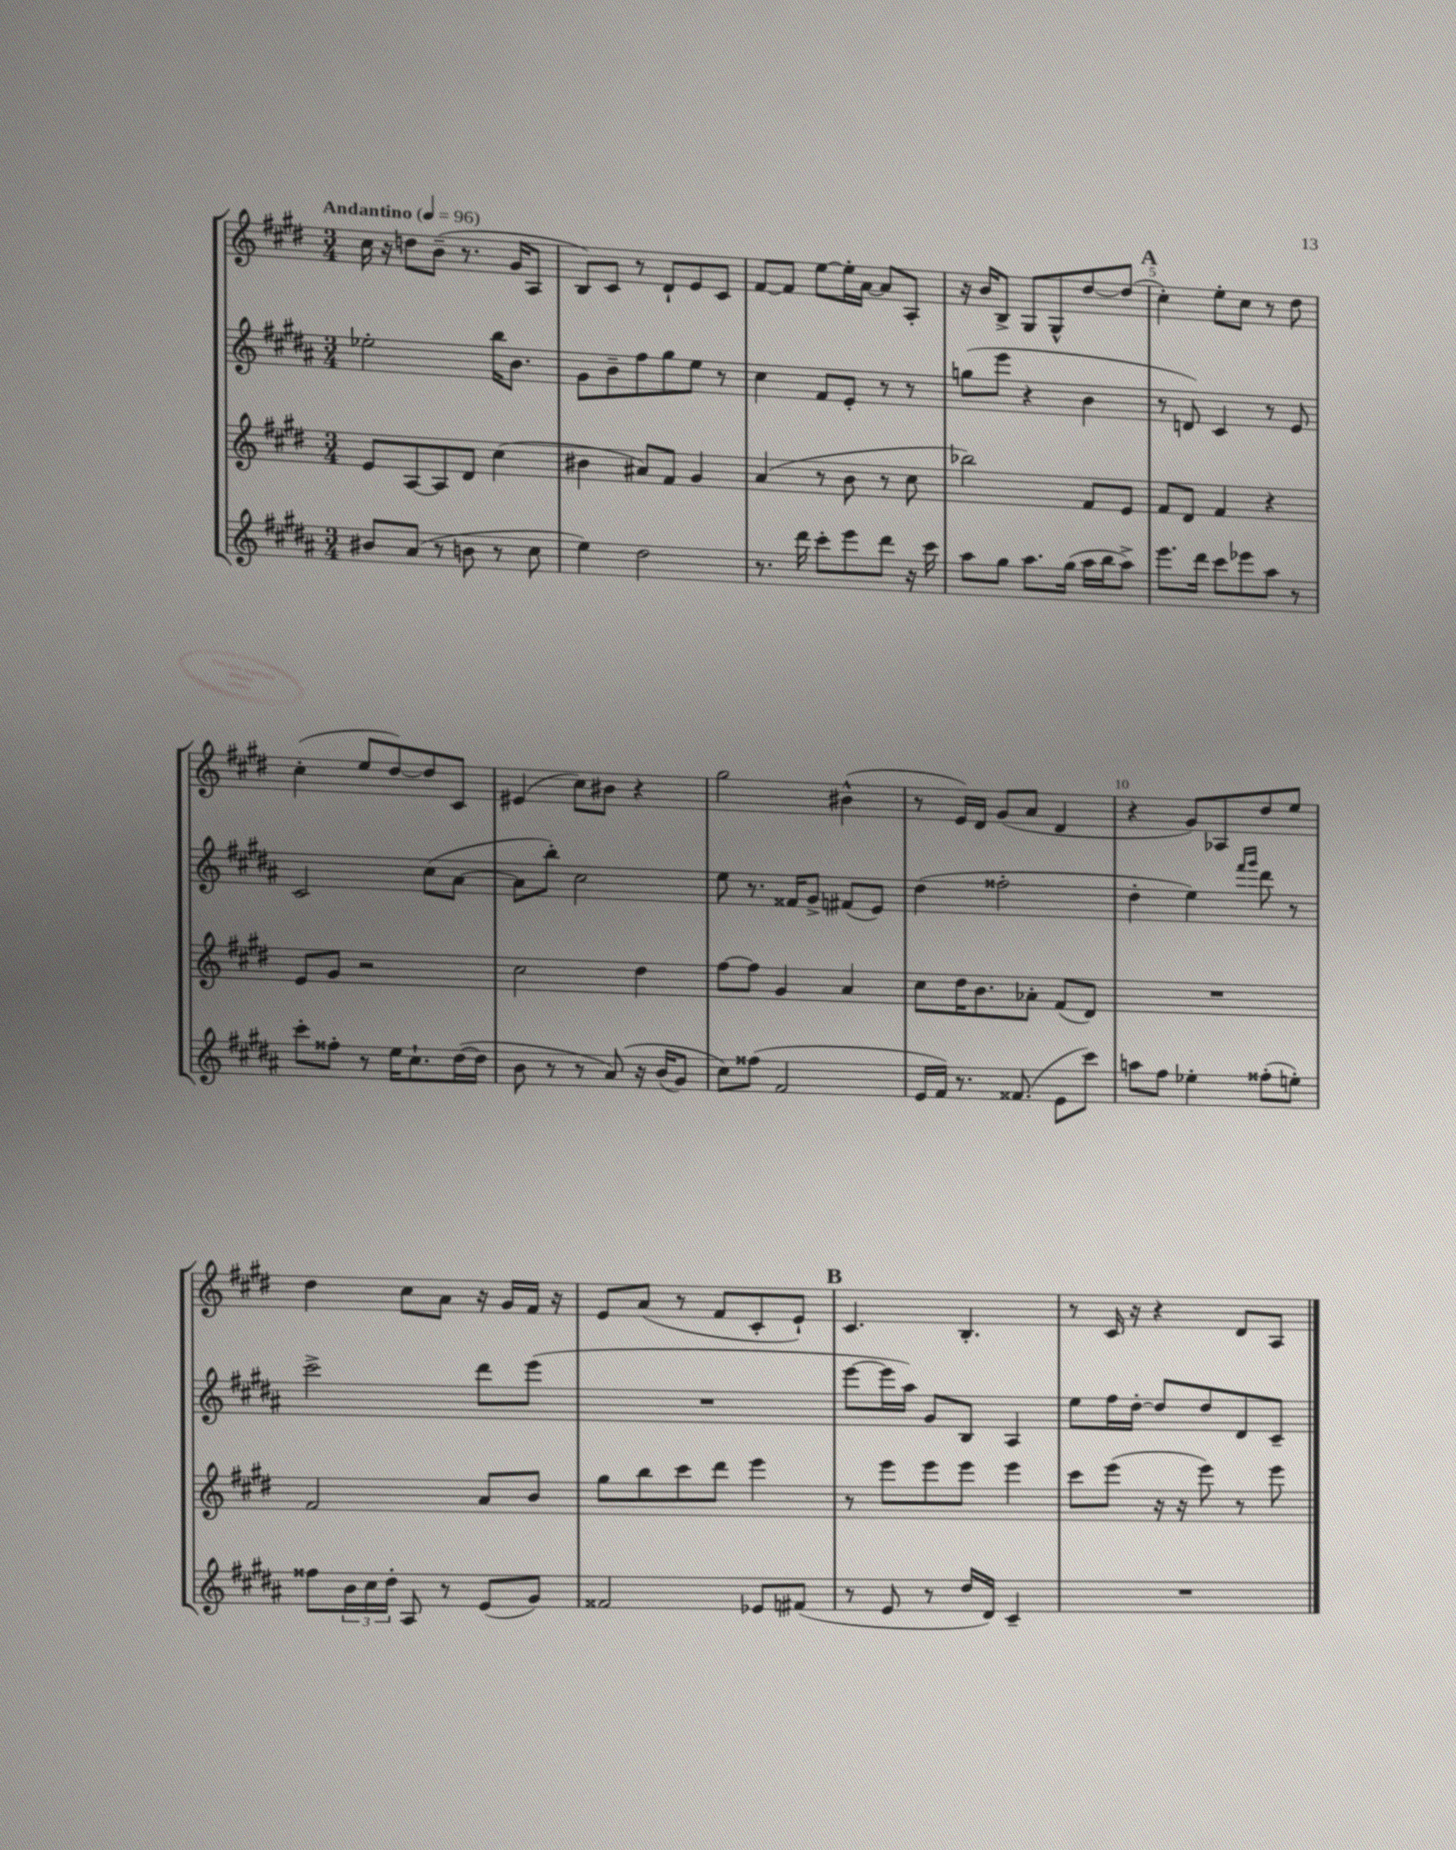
<<
\new StaffGroup <<
\new Staff = "s0" {
    \clef treble \key e \major \numericTimeSignature \time 3/4 \tempo "Andantino" 4 = 96
    cis''16 r16 d''8 b'8--( r8. gis'16 a8 |
    b8) cis'8 r8 dis'8-! e'8 cis'8 |
    fis'8~ fis'8 e''8~ e''16-. a'16~ a'8 a8-. |
    r16 b'16 b8-> gis8 gis8-^ dis''8~ dis''8( |
    \mark \markup { \bold "A" } cis''4-.) e''8-. cis''8 r8 dis''8 |
    cis''4-.( e''8 dis''8~) dis''8 cis'8 |
    eis'4( cis''8) bis'8 r4 |
    gis''2 bis'4-^( |
    r8 e'16) dis'16 gis'8( a'8 dis'4 |
    r4 gis'8) aes8 dis''8 e''8 |
    dis''4 cis''8 a'8 r16 gis'16 fis'16 r16 |
    e'8 a'8( r8 fis'8 cis'8-. e'8-!) |
    \mark \markup { \bold "B" } cis'4. b4.-. |
    r8 cis'16 r16 r4 dis'8 a8 \bar "|." |
}
\new Staff = "s1" {
    \clef treble \key b \major \numericTimeSignature \time 3/4
    ees''2-. b''16 b'8. |
    gis'8 b'8-- fis''8 gis''8 e''8 r8 |
    cis''4 fis'8 e'8-. r8 r8 |
    g''8( e'''8 r4 b'4 |
    \mark \markup { \bold "A" } r8 d'8) cis'4 r8 e'8 |
    cis'2 cis''8( ais'8~ |
    ais'8 b''8-.) cis''2 |
    e''8 r8. fisis'16 gis'8-> fis'8( e'8) |
    dis''4( fisis''2-. |
    dis''4-. e''4) \grace { fis'''16 gis'''16 } dis'''8 r8 |
    cis'''2-> dis'''8 e'''8( |
    R2. |
    \mark \markup { \bold "B" } e'''8~ e'''16 ais''16) gis'8 b8 ais4 |
    e''8 fis''16 dis''16~-. dis''8 dis''8 dis'8 cis'8-- \bar "|." |
}
\new Staff = "s2" {
    \clef treble \key e \major \numericTimeSignature \time 3/4
    e'8 a8~ a8 dis'8 cis''4( |
    bis'4 ais'8) fis'8 gis'4 |
    a'4( r8 b'8 r8 cis''8 |
    bes''2) fis'8 e'8 |
    \mark \markup { \bold "A" } fis'8 dis'8 fis'4 r4 |
    e'8 gis'8 r2 |
    cis''2 dis''4 |
    fis''8~ fis''8 gis'4 a'4 |
    cis''8 dis''16 b'8. aes'8-. fis'8( dis'8) |
    R2. |
    fis'2 a'8 b'8 |
    gis''8 b''8 cis'''8 dis'''8 e'''4 |
    \mark \markup { \bold "B" } r8 e'''8 e'''8 e'''8 e'''4 |
    cis'''8 e'''8( r16 r16 e'''8) r8 e'''8 \bar "|." |
}
\new Staff = "s3" {
    \clef treble \key b \major \numericTimeSignature \time 3/4
    bis'8 ais'8( r8 b'8 r8 cis''8 |
    e''4) dis''2 |
    r8. dis'''16 cis'''8-. e'''8 dis'''8 r16 cis'''16 |
    ais''8 gis''8 ais''8. gis''16( ais''16 b''16 ais''8->) |
    \mark \markup { \bold "A" } e'''8. dis'''16 cis'''8 ees'''8 ais''8 r8 |
    cis'''8-. fisis''8-. r8 e''16 cis''8.-! dis''16~( dis''16 |
    b'8 r8 r8 ais'8)\( r16 b'16( gis'8) |
    cis''8\) fisis''8( fis'2 |
    e'16 fis'16) r8. fisis'8.( e'8 cis'''8) |
    a''8 fis''8 ees''4-. fisis''8-.( e''8-.) |
    fisis''8 \tuplet 3/2 { b'16 cis''16 dis''16-. } ais8 r8 e'8( gis'8) |
    fisis'2 ees'8 fis'8( |
    \mark \markup { \bold "B" } r8 e'8 r8 dis''16 dis'16) cis'4-- |
    R2. \bar "|." |
}
>>
>>
\layout { \context { \Score \override BarNumber.break-visibility = ##(#f #t #t) barNumberVisibility = #(every-nth-bar-number-visible 5) } }
